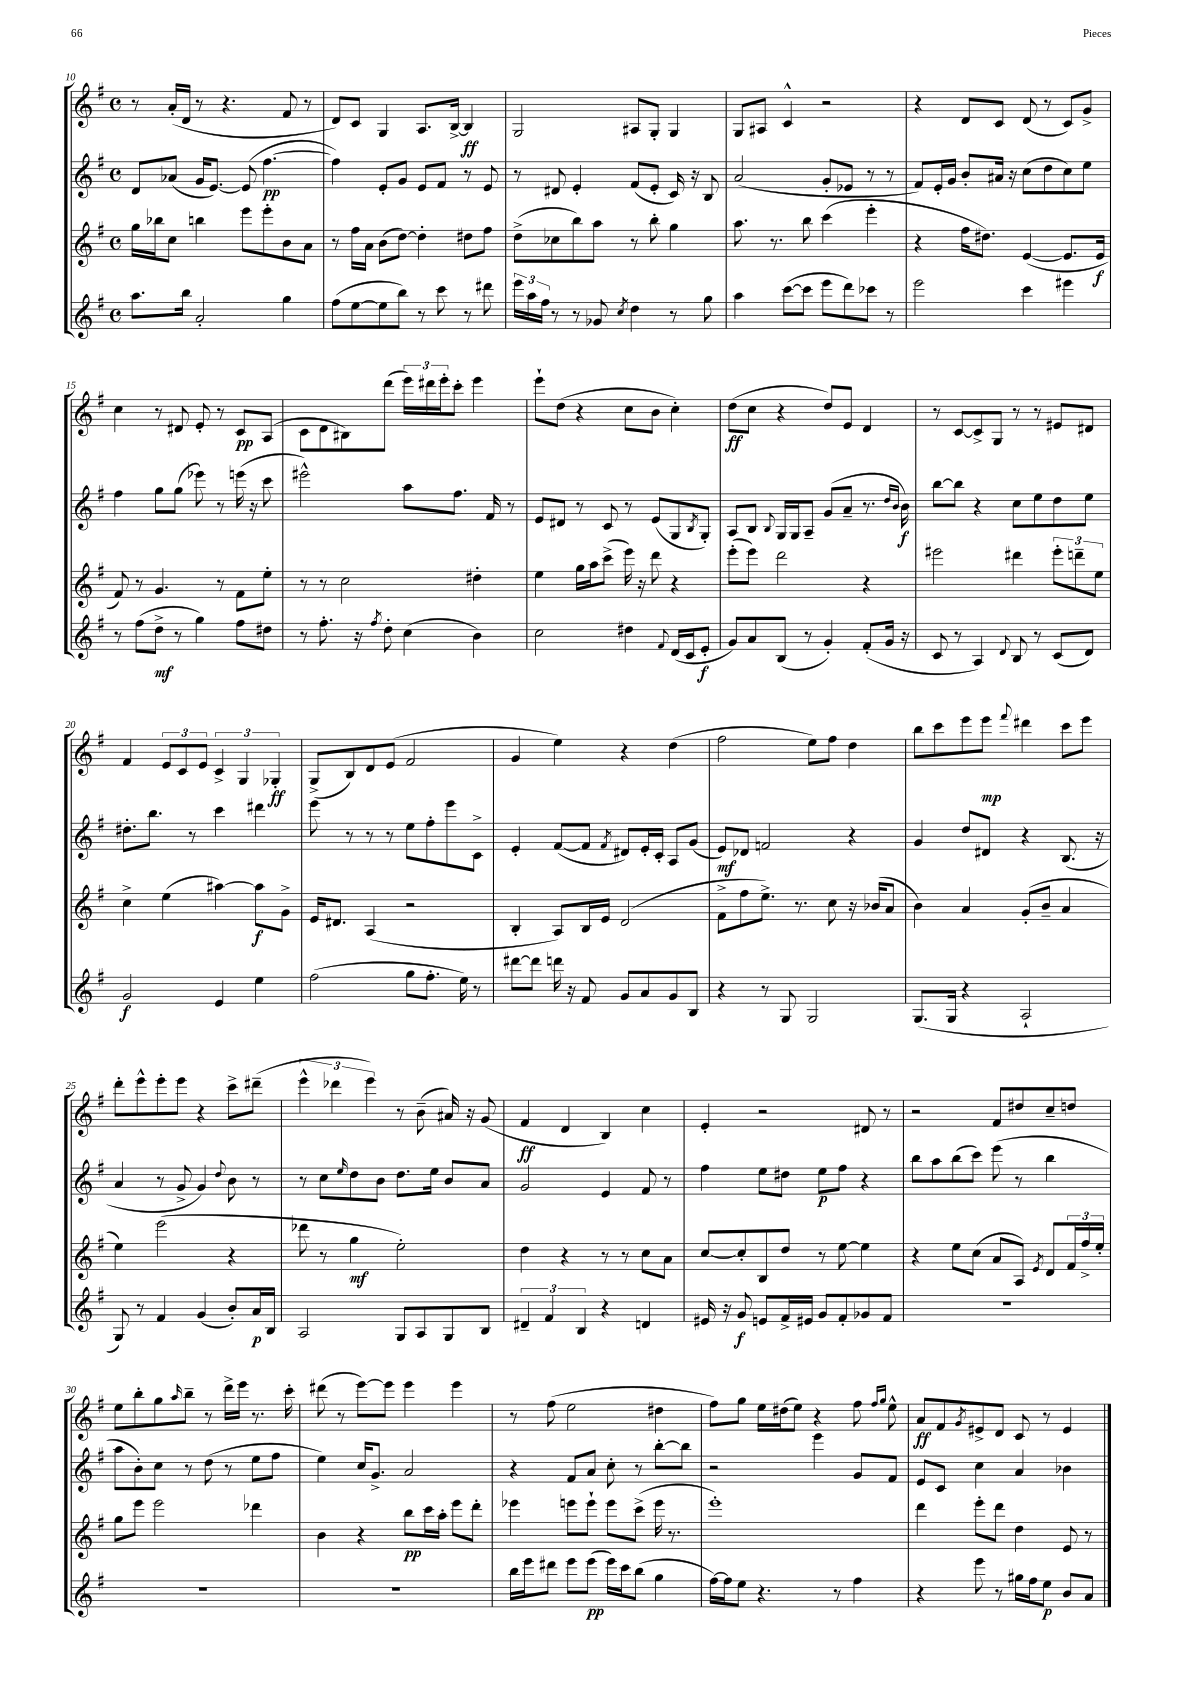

**kern	**kern	**kern	**kern
*staff4	*staff3	*staff2	*staff1
*clefG2	*clefG2	*clefG2	*clefG2
*k[f#]	*k[f#]	*k[f#]	*k[f#]
*M4/4	*M4/4	*M4/4	*M4/4
*met(c)	*met(c)	*met(c)	*met(c)
8.aa	16gg	8d	8r
.	16bb-	.	.
.	8cc	(8a-	(16a'
16bb	.	.	16d
2a'	4bb	16g	8r
.	.	[8.e)	.
.	.	.	4.r
.	8eee	(8e]	.
.	8eee'	[4.ff#	.
4gg	8b	.	8f#
.	8a	.	8r
=	=	=	=
(8ff#	8r	4ff#])	8d)
[8ee	16ff#	.	8c
.	16a	.	.
8ee]	(8b	8e'	4G
8bb)	[8dd)	8g	.
8r	4dd']	8e	8.A
8ccc	.	8f#	.
.	.	.	[16B^
8r	8dd#	8r	4B]
8ddd#	8ff#	8e	.
=	=	=	=
24eee	(8dd^	8r	2G
24aa	.	.	.
24ff#	.	.	.
8r	8cc-	8d#	.
8r	8bb)	4e'	.
8g-	8aa	.	.
8qcc	.	.	.
4dd	8r	(8f#	8A#
.	8bb'	8e'	8G'
8r	4gg	16c)	4G
.	.	16r	.
8gg	.	8B	.
=	=	=	=
4aa	8.aa	(2a	8G
.	.	.	8A#
.	8.r	.	.
([8ccc	.	.	4c^^
8ccc]	8bb	.	.
8eee	(4ccc	8g'	2r
8ddd)	.	8e-	.
8ccc-	4eee'	8r	.
8r	.	8r	.
=	=	=	=
2eee	4r	8f#)	4r
.	.	16e'	.
.	.	16g	.
.	16ff#	8b'	8d
.	8.dd#)	.	.
.	.	16a#	8c
.	.	16r	.
4ccc	([4e	(8cc	(8d
.	.	8dd	8r
4eee#	8.e]	8cc)	8c)
.	.	8ee	8g^
.	16e	.	.
=	=	=	=
8r	8f#)	4ff#	4cc
(8ff#	8r	.	.
8dd^	4.g	8gg	8r
8r	.	(8gg	8d#
4gg)	.	8eee-)	8e'
.	8r	8r	8r
8ff#	8f#	(16eee	8c
.	.	16r	.
8dd#	8ee'	8ccc	(8A
=	=	=	=
8r	8r	2eee#^^)	8c
8.ff#'	8r	.	8d
.	2cc	.	8B#)
16r	.	.	.
8qff#	.	.	.
8dd'	.	.	(8ddd
(4cc	.	8aa	24eee)
.	.	.	24ddd#
.	.	.	24eee'
.	.	8.ff#	8ccc'
4b)	4dd#'	.	4eee
.	.	16f#	.
.	.	8r	.
=	=	=	=
2cc	4ee	8e	8eee`
.	.	8d#	(8dd
.	16gg	8r	4r
.	16aa	.	.
.	(8ccc^	8c	.
4dd#	16eee)	8r	8cc
.	16r	.	.
.	8ddd	(8e	8b
8qqf#	.	.	.
(16d	4r	8G	4cc')
16c	.	.	.
.	.	8qB	.
8e'	.	8G')	.
=	=	=	=
8g)	(8eee'	8A	(8dd
8a	8eee)	8B	8cc
.	.	8qqB	.
(8B	2ddd	16G	4r
.	.	16G	.
8r	.	8A~	.
4g')	.	(8g	8dd)
.	.	8a~	8e
(8f#'	4r	8.r	4d
16g	.	.	.
.	.	16qqdd	.
.	.	16qqb	.
16r	.	16b)	.
=	=	=	=
8c	2eee#	[8bb	8r
8r	.	8bb]	[8c
4A)	.	4r	8c^]
.	.	.	8G
8qqd	.	.	.
8B	4ddd#	8cc	8r
8r	.	8ee	8r
(8c	12eee#'	8dd	8e#
.	12ddd~	.	.
8d)	.	8ee	8d#
.	12ee	.	.
=	=	=	=
2g	4cc^	8.dd#'	4f#
.	.	8.bb	.
.	(4ee	.	12e
.	.	.	12c
.	.	8r	.
.	.	.	12e
4e	[4aa#)	4ccc	6c^
.	.	.	6G
4ee	8aa#]	4ddd#	.
.	.	.	6G-'
.	8g^	.	.
=	=	=	=
(2ff#	16e	8eee	(8G^
.	8.d#	.	.
.	.	8r	8B)
.	(4A	8r	8d
.	.	8r	(8e
8gg	2r	8ee	2f#
8.ff#'	.	8ff#'	.
.	.	8eee	.
16ee)	.	.	.
8r	.	8c^	.
=	=	=	=
[8ddd#	4B'	4e'	4g
8ddd#]	.	.	.
16ddd	8A)	([8f#	4ee)
16r	.	.	.
8f#	16B	8f#]	.
.	16e	.	.
.	.	8qf#	.
8g	(2d	8d#)	4r
8a	.	16e'	.
.	.	16c'	.
8g	.	8A	(4dd
8B	.	(8g	.
=	=	=	=
4r	8f#^	8e)	2ff#
.	8ff#	8d-	.
8r	8.ee^)	2f	.
8G	.	.	.
.	8.r	.	.
2G	.	.	8ee)
.	8cc	.	8ff#
.	16r	4r	4dd
.	(16b-	.	.
.	8a	.	.
=	=	=	=
(8.G	4b)	4g	8bb
.	.	.	8ccc
16G	.	.	.
4r	4a	8dd	8eee
.	.	8d#	8eee
.	.	.	8qqfff#
2A`	(8g'	4r	4ddd#
.	8b~	.	.
.	4a	(8.B	8ccc
.	.	.	8eee
.	.	16r	.
=	=	=	=
8G)	4ee)	4a	8ddd'
8r	.	.	8eee^^
4f#	(2eee	8r	8eee'
.	.	8g^	8eee
(4g	.	4g)	4r
.	.	8qqdd	.
8b')	4r	8b	8ccc^
16a	.	8r	(8ddd#~
16B	.	.	.
=	=	=	=
2A	8ddd-	8r	6eee^^
.	8r	8cc	.
.	.	.	6ddd-
.	.	16qqee	.
.	4gg	8dd	.
.	.	.	6eee)
.	.	8b	.
8G	2ee')	8.dd	8r
8A	.	.	(8b~
.	.	16ee	.
8G	.	8b	16a#)
.	.	.	16r
8B	.	8a	(8g
=	=	=	=
6d#~	4dd	2g	4f#
6f#	.	.	.
.	4r	.	4d
6B	.	.	.
4r	8r	4e	4B)
.	8r	.	.
4d	8cc	8f#	4cc
.	8a	8r	.
=	=	=	=
16e#	[8cc	4ff#	4e'
16r	.	.	.
8g	8cc']	.	.
8e	8B	8ee	2r
16f#^	8dd	8dd#	.
16e#	.	.	.
8g	8r	8ee	.
8f#'	[8ee	8ff#	.
8g-	4ee]	4r	8d#
8f#	.	.	8r
=	=	=	=
1r	4r	8bb	2r
.	.	8aa	.
.	8ee	(8bb	.
.	(8cc	8ccc)	.
.	8a	(8eee	8f#
.	8A)	8r	8dd#
.	8qe	.	.
.	8d	4bb	8cc~
.	24f#	.	8dd
.	24ff#^	.	.
.	24ee'	.	.
=	=	=	=
1r	8gg	8aa	8ee
.	8eee	8b')	8bb'
.	2eee	8cc	8gg
.	.	.	16qqaa
.	.	8r	8bb~
.	.	(8dd	8r
.	.	8r	16ddd^
.	.	.	16eee
.	4ddd-	8ee	8.r
.	.	8ff#	.
.	.	.	16ccc'
=	=	=	=
1r	4b	4ee)	(8ddd#
.	.	.	8r
.	4r	16cc	[8eee)
.	.	8.g^	.
.	.	.	8eee]
.	8bb	2a	4eee
.	16ccc	.	.
.	16aa'	.	.
.	8eee	.	4eee
.	8ddd'	.	.
=	=	=	=
16bb	4eee-	4r	8r
16eee	.	.	.
8ddd#	.	.	(8ff#
8eee	8eee	8f#	2ee
(8eee	8eee`	8a	.
16eee)	8eee	8cc'	.
16ccc	.	.	.
(8bb	(8ccc^	8r	.
4gg	16eee	[8bb'	4dd#
.	8.r	.	.
.	.	8bb]	.
=	=	=	=
[16ff#)	1eee')	2r	8ff#)
16ff#]	.	.	.
8ee	.	.	8gg
4.r	.	.	16ee
.	.	.	(16dd#
.	.	.	8ee)
.	.	4eee	4r
8r	.	.	.
4ff#	.	8g	8ff#
.	.	.	16qqff#
.	.	.	16qqgg
.	.	8f#	8ee^^
=	=	=	=
4r	4ddd	8e	8a
.	.	8c	8f#
.	.	.	8qg
8eee	8eee'	4cc	8e#^
8r	8ddd	.	8d
16gg#	4dd	4a	8c
16ff#	.	.	.
8ee	.	.	8r
8b	8e	4b-	4e#
8a	8r	.	.
==	==	==	==
*-	*-	*-	*-
